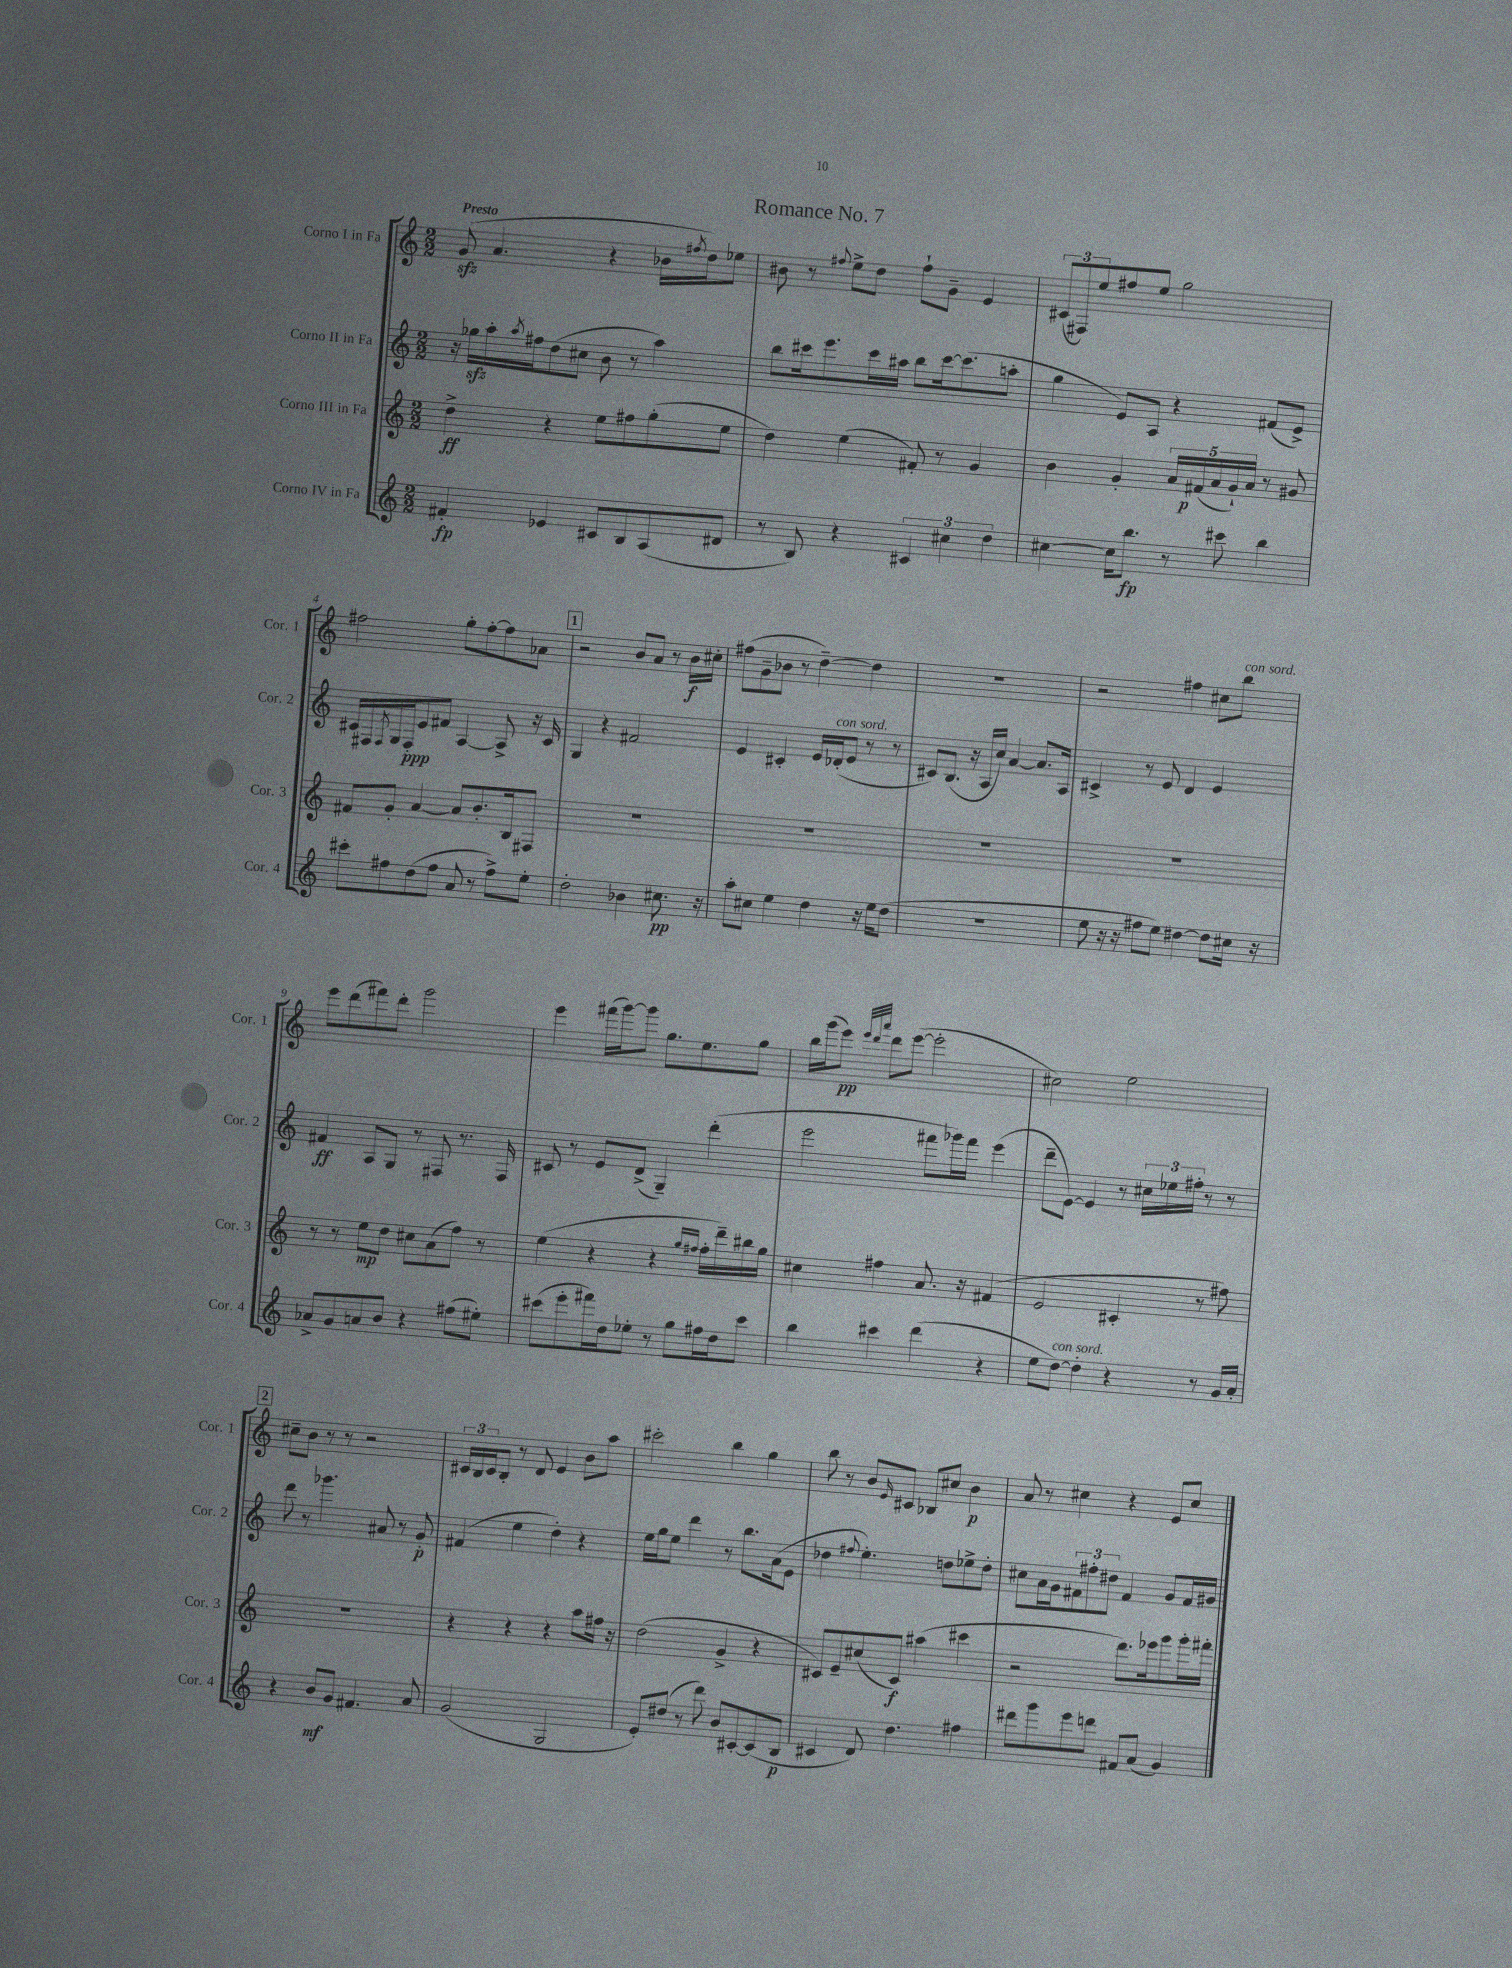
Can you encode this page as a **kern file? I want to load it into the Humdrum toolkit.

**kern	**kern	**kern	**kern
*staff4	*staff3	*staff2	*staff1
*clefG2	*clefG2	*clefG2	*clefG2
*k[]	*k[]	*k[]	*k[]
*M2/2	*M2/2	*M2/2	*M2/2
4f#'	4dd^	16r	(8g
.	.	16gg-	.
.	.	16aa'	4.a
.	.	8qaa	.
.	.	16ff#	.
4e-	4r	(8dd	.
.	.	8cc#	.
8c#	8ee	8b	4r
8B	8ff#	8r	.
(8A	(8gg'	4aa)	16b-
.	.	.	8qff#
.	.	.	16dd)
8d#	8ee	.	8ee-
=	=	=	=
8r	4dd)	8bb	8b#
8B)	.	16ccc#	8r
.	.	8.eee	.
.	.	.	8qqff#
4r	(4ee	.	8ee^
.	.	16ccc#	8dd
.	.	16aa#	.
6c#	8f#')	8bb	8ff#`
.	8r	[16ccc#	8g~
6cc#	.	.	.
.	.	(8.ccc#]	.
.	4g	.	4e
6dd	.	.	.
.	.	8aa'	.
=	=	=	=
[4cc#	4b	4gg	(12c#
.	.	.	12F#)
.	.	.	12ee
16cc#]	4g'	8e)	8ff#
8.bb	.	.	.
.	.	8A	8ee
8r	20a	4r	2gg
.	(20f#	.	.
.	20a	.	.
8ccc#	.	.	.
.	20g`)	.	.
.	20a	.	.
4bb	8r	(8f#	.
.	8g#	8e^)	.
=	=	=	=
8ccc#'	8f#	16c#	2ff#
.	.	16F#	.
.	.	8qF#	.
8ff#	8g'	16G	.
.	.	16F#'	.
(8dd	[4a	8e	.
8ff#	.	8f#	.
8a	8a]	[4A	8gg'
8r	8.b'	.	[8ff#'
8ff#^)	.	8A^]	8ff#]
.	16B	.	.
8ee'	8F#	16r	8a-
.	.	16c#	.
=	=	=	=
2dd'	1r	4G	2r
.	.	4r	.
4b-	.	2f#	8b
.	.	.	8a
8.cc#	.	.	8r
.	.	.	16b
16r	.	.	16cc#'
=	=	=	=
8aa'	1r	4e	(8ff#
8cc#	.	.	8g~
4ee	.	4c#'	8b-
.	.	.	8r
4dd	.	16e	[4dd~)
.	.	(16d-'	.
.	.	8e	.
16r	.	8r	4dd]
16ee	.	.	.
(8dd	.	8r	.
=	=	=	=
1r	1r	8c#)	1r
.	.	(8.B	.
.	.	16r	.
.	.	16A	.
.	.	16cc)	.
.	.	[4a	.
.	.	8.a]	.
.	.	16A	.
=	=	=	=
8ee	1r	4c#^	2r
16r	.	.	.
16r	.	.	.
8ff#	.	8r	.
8ee)	.	8e	.
[4dd#	.	4d	4ff#
8dd#]	.	4e	8cc#
16cc#	.	.	8bb
16r	.	.	.
=	=	=	=
8a-^	8r	4f#	8eee
8g	8r	.	(8ddd
8a	8ee	8A	8fff#)
8b	8dd	8G	8ddd'
4r	8cc#	8r	2ggg
.	(8a	8F#	.
(8ff#	8ff)	8.r	.
8ee#')	8r	.	.
.	.	16F#	.
=	=	=	=
(8ccc#	(4ee	8c#	4eee
8eee'	.	8r	.
16fff#)	4r	8e	(16fff#
16dd	.	.	[16ggg)
8ee-'	.	(8d^	8ggg]
8r	4r	4G~)	8.gg
8gg	.	.	.
.	.	.	8.ee
.	16qqgg	.	.
.	16qqff#	.	.
16ff#	16ff#'	(4ddd'	.
16dd	16ddd~)	.	.
8ccc#	16bb#	.	8gg
.	16gg	.	.
=	=	=	=
4bb	4cc#	2eee	16bb
.	.	.	(16ggg
.	.	.	8eee)
.	.	.	32qqeee
.	.	.	32qqddd
.	.	.	32qqaaa
4ccc#	4ff#	.	8ddd
.	.	.	([8eee
(4ddd	8.a	8fff#	2eee']
.	.	16ggg-)	.
.	16r	16fff#	.
4r	(4f#	(4eee	.
=	=	=	=
8ee	2e	8ddd~	2cc#)
[8dd)	.	[8e)	.
4dd']	.	4e]	.
4r	4c#'	8r	2ee
.	.	24cc#	.
.	.	24ee-	.
.	.	24ff#'	.
8r	8r	8r	.
16g	8ff#)	8r	.
16a'	.	.	.
=	=	=	=
4r	1r	8ddd	8cc#~
.	.	8r	8b
8b	.	4.ggg-	8r
8g	.	.	8r
4.f#	.	.	2r
.	.	8a#	.
.	.	8r	.
8a	.	8g'	.
=	=	=	=
(2g	4r	(4f#	24c#
.	.	.	24B
.	.	.	24c#
.	.	.	8B'
.	4r	4ee	8r
.	.	.	8d
2G	4r	4dd')	4e
.	8aa	4r	8b
.	16ff#	.	8aa
.	16r	.	.
=	=	=	=
8e')	(2dd	16ee	2ccc#'
.	.	16gg	.
(8dd#	.	8ee	.
8r	.	4ddd	.
8ddd)	.	.	.
8b	4g^	8r	4bb
[8c#'	.	8.bb	.
(8c#]	4r	.	4gg
.	.	(16a	.
8B	.	8e	.
=	=	=	=
4c#	8c#)	4dd-	8bb
.	8e~	.	8r
.	.	8qqff#	.
8d)	(8cc#	4.ee')	8b
.	.	.	16qqe
4.dd	8c#)	.	8c#
.	(4aa#	.	8B-
.	.	8dd	8cc#
4ff#	4ccc#	8ee-^	4b
.	.	8dd'	.
=	=	=	=
8ddd#	2r	8cc#	8a
8ggg	.	16a	8r
.	.	16g	.
8eee	.	12f#	4cc#
.	.	12ff#'	.
8ddd	.	.	.
.	.	12dd#	.
8f#	8.ddd)	4f#	4r
(8a	.	.	.
.	16eee-	.	.
4g)	8ggg	8g	8e
.	16ggg'	16f#	8cc#
.	16fff#'	16g#	.
==	==	==	==
*-	*-	*-	*-
